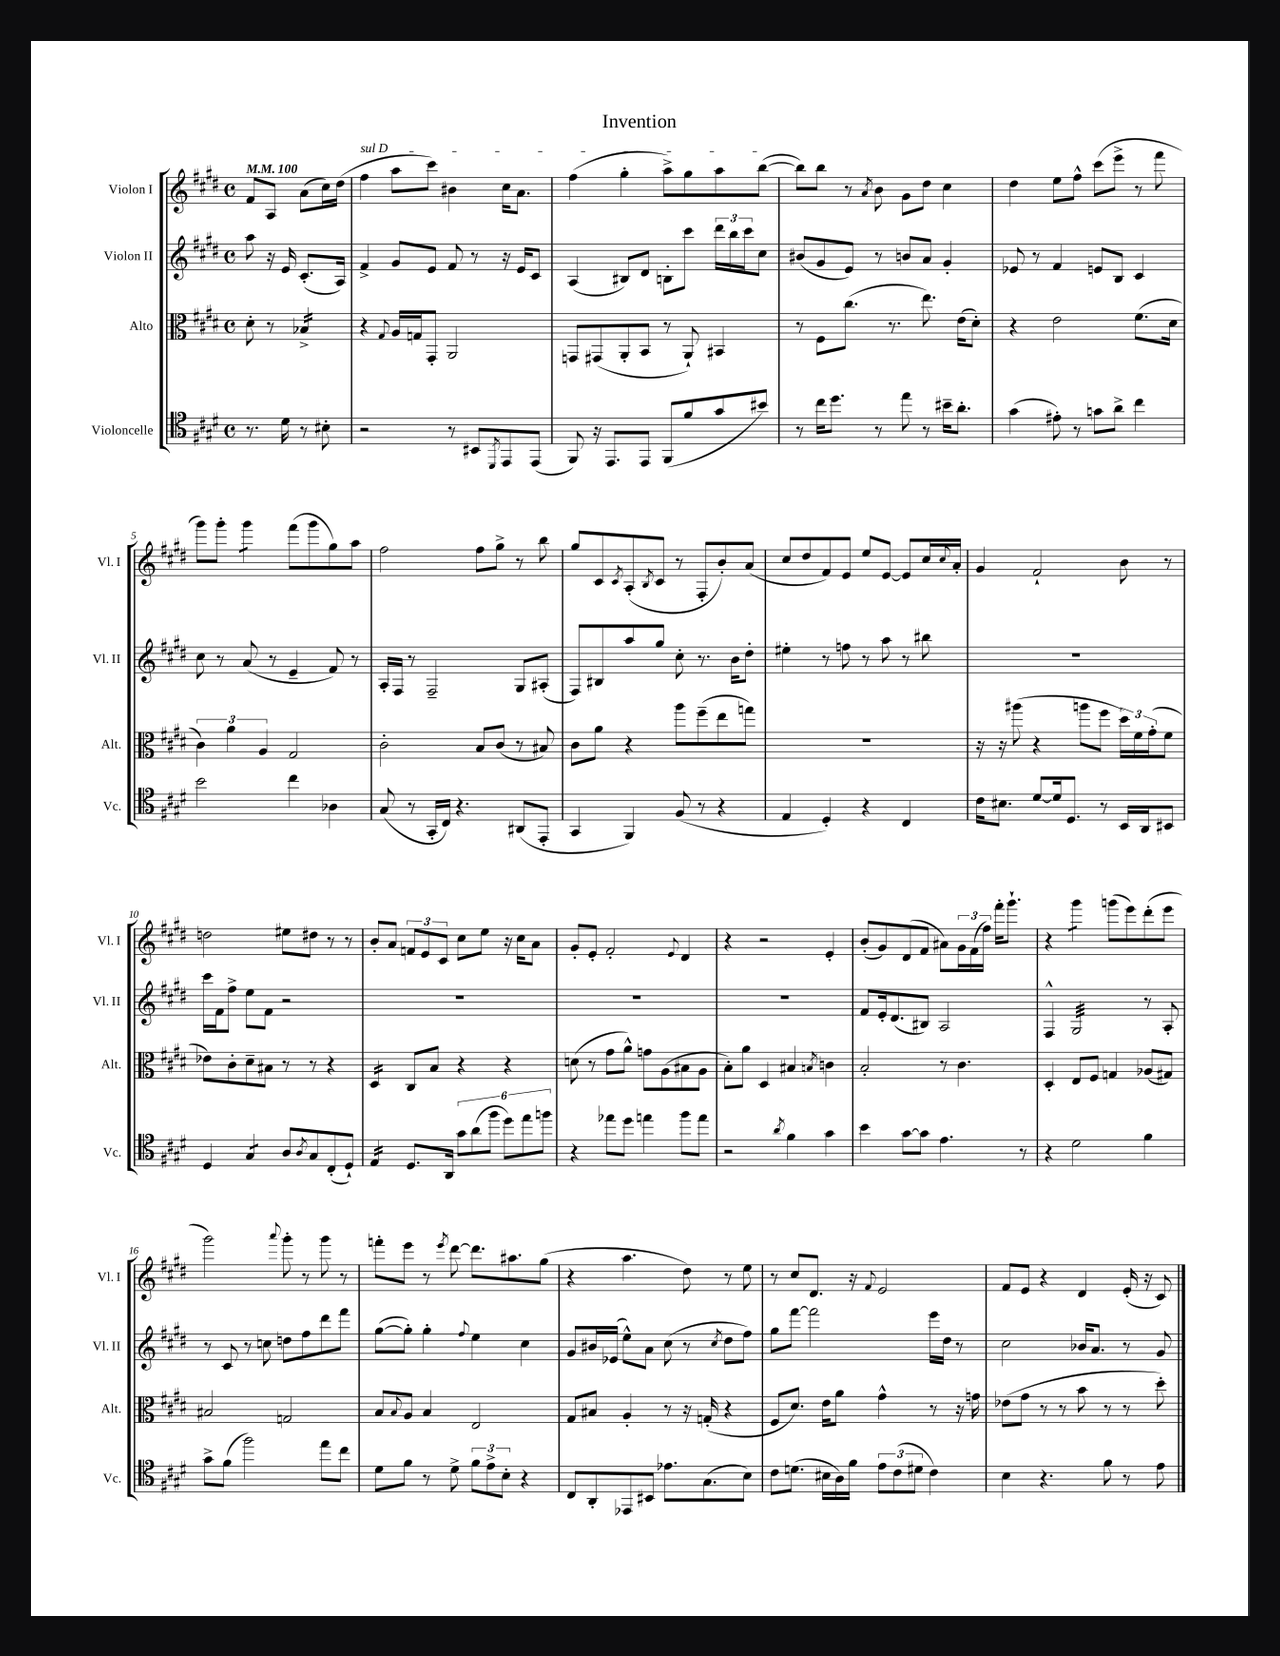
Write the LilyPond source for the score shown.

\header { title = "Invention" }
<<
\new StaffGroup <<
\new Staff = "s0" \with { instrumentName = "Violon I" shortInstrumentName = "Vl. I" } {
    \clef treble \key e \major \defaultTimeSignature \time 4/4 \partial 2 \tempo 4 = 100
    fis'8 a8 a'8( cis''16) dis''16( |
    \once \override TextSpanner.bound-details.left.text = \markup { \italic "sul D" } fis''4\startTextSpan a''8 cis'''8) bis'4 cis''16 a'8. |
    fis''4( gis''4-. a''8->) gis''8 a''8 b''8~\stopTextSpan( |
    b''8) b''8 r8 \acciaccatura { a'8 } b'8 gis'8 dis''8 cis''4 |
    dis''4 e''8 fis''8-^ cis'''8( e'''8-> r8 fis'''8 |
    gis'''8) gis'''8-. gis'''4:8 fis'''8( gis'''8 gis''8) a''8 |
    fis''2 fis''8 gis''8-> r8 b''8 |
    gis''8 cis'8 \acciaccatura { cis'8 } a8-.( \acciaccatura { b8 } cis'8 r8 fis8-. b'8-.) a'8( |
    cis''8 dis''8 fis'8) e'8 e''8 e'8~ e'8 cis''16 \appoggiatura { cis''8 } a'16-. |
    gis'4 fis'2-! b'8 r8 |
    d''2 eis''8 dis''8 r8 r8 |
    b'8-. a'8 \tuplet 3/2 { f'8 e'8 cis'8 } cis''8 e''8 r16 cis''16 a'8 |
    gis'8-. e'8-. fis'2-. \appoggiatura { e'8 } dis'4 |
    r4 r2 e'4-. |
    b'8-.( gis'8) dis'8( fis'8 ais'8) \tuplet 3/2 { gis'16 fis'16( fis''16) } fis'''16-. gis'''8.-! |
    r4 gis'''4:8 g'''8( e'''8) dis'''8-.( e'''8 |
    gis'''2) \appoggiatura { a'''8 } gis'''8-. r8 gis'''8 r8 |
    f'''8-. e'''8 r8 \acciaccatura { e'''8 } dis'''8~ dis'''8. ais''8. gis''8( |
    r4 a''4. dis''8) r8 e''8 |
    r8 cis''8 dis'8. r16 \appoggiatura { fis'8 } e'2 |
    fis'8 e'8 r4 dis'4 e'16-.( r16 cis'8) \bar "|." |
}
\new Staff = "s1" \with { instrumentName = "Violon II" shortInstrumentName = "Vl. II" } {
    \clef treble \key e \major \defaultTimeSignature \time 4/4 \partial 2
    a''8 r16 e'16 cis'8.-.( a16) |
    fis'4-> gis'8 e'8 fis'8 r8 r16 e'16 cis'8 |
    a4( bis8) dis'8 b8-. cis'''8 \tuplet 3/2 { dis'''16 b''16 cis'''16 } cis''8 |
    bis'8( gis'8 e'8) r8 b'8 a'8 gis'4-. |
    ees'8 r8 fis'4 e'8 b8 cis'4 |
    cis''8 r8 a'8( r8 e'4-- fis'8) r8 |
    a16-. fis16 r8 fis2-- gis8 ais8-.( |
    fis8) bis8 a''8 gis''8 cis''8-. r8. b'16 dis''8-. |
    eis''4-. r8 f''8 r8 a''8 r8 bis''8 |
    R1 |
    cis'''16 fis'16 fis''8-> e''8 fis'8 r2 |
    R1 |
    R1 |
    R1 |
    fis'8 e'16-. dis'8.( bis8) a2 |
    fis4-^ gis2:32 r8 a8-. |
    r8 cis'8 r8 c''8 d''8 fis''8 dis'''8 fis'''8 |
    gis''8~( gis''8-.) gis''4-. \appoggiatura { fis''8 } e''4 cis''4 |
    gis'8 bis'16 ees'16( e''8-^) a'8 cis''8( r8 \acciaccatura { cis''8 } dis''8 fis''8) |
    gis''8 fis'''8~ fis'''2 e'''16 dis''16 r8 |
    cis''2 bes'16 a'8. r8 gis'8 \bar "|." |
}
\new Staff = "s2" \with { instrumentName = "Alto" shortInstrumentName = "Alt." } {
    \clef alto \key e \major \defaultTimeSignature \time 4/4 \partial 2
    dis'8-. r8 bes4:16-> |
    r4 \appoggiatura { gis8 } a16 g16 gis,8-. a,2 |
    g,8 gis,8( a,8-. b,8 r8 a,8-!) bis,4 |
    r8 fis8 cis''8.( r8. e''8.) e'16( dis'8-.) |
    r4 e'2 fis'8.( dis'16 |
    \tuplet 3/2 { cis'4) a'4 a4 } gis2 |
    cis'2-. b8 cis'8( r8 bis8) |
    cis'8 a'8 r4 a''8 fis''8--( e''8 g''8) |
    R1 |
    r16 r16 ais''8( r4 a''8 fis''8 \tuplet 3/2 { dis''16) fis'16 gis'16-.( } fis'8 |
    ees'8) cis'8-. dis'8-- bis8 r8 r8 r4 |
    dis4:16 cis8 b8 r4 r4 |
    d'8( r8 gis'8 a'8-^) g'8 a8( bis8 a8 |
    b8-.) a'8 dis4 bis4 \acciaccatura { b8 } c'4 |
    b2-. r8 cis'4. |
    dis4-. e8 fis8 g4 aes8( gis8) |
    bis2 g2 |
    b8 \appoggiatura { b8 } a8 b4 e2 |
    gis8 bis8 a4-. r8 r16 g16-.( r4 |
    fis8 dis'8.) e'16 a'8 gis'4-^ r8 r16 g'16 |
    ees'8( gis'8 r8 r8 b'8 r8 r8 dis''8-.) \bar "|." |
}
\new Staff = "s3" \with { instrumentName = "Violoncelle" shortInstrumentName = "Vc." } {
    \clef tenor \key e \major \defaultTimeSignature \time 4/4 \partial 2
    r8. dis'16 r8 bis8-. |
    r2 r8 bis,8 \acciaccatura { dis,8 } e,8 e,8( |
    fis,8) r16 e,8. e,8 fis,8( fis'8 gis'8 bis'8) |
    r8 cis''16 dis''8. r8 e''8 r8 bis'16-- a'8.-. |
    gis'4( eis'8-.) r8 g'8 a'8-> cis''4 |
    b'2 cis''4 aes4 |
    gis8( r8 gis,16-. cis16) r4. ais,8( e,8-. |
    gis,4 fis,4) fis8( r8 r4 |
    e4 dis4-.) r4 cis4 |
    cis'16 bis8. dis'8~ dis'16 dis8. r8 b,16 a,16 bis,8 |
    dis4 gis4:8 a8 \acciaccatura { a8 } gis8 cis8-.( dis8-!) |
    e4:16 dis8. a,16 \tuplet 6/4 { gis'8 a'8( fis''8 dis''8) e''8 f''8 } |
    r4 ees''8 dis''8 e''4 fis''8 e''8 |
    r2 \acciaccatura { a'8 } fis'4 gis'4 |
    b'4 gis'8~ gis'8 e'4. r8 |
    r4 dis'2 fis'4 |
    gis'8-> fis'8( fis''2) e''8 cis''8 |
    dis'8 fis'8 r8 dis'8-> \tuplet 3/2 { fis'8 e'8-> b8-. } r4 |
    cis8 a,8-. ees,8 bis,8 ees'8. gis8.( b8) |
    cis'8 d'8.( bis16 a16) fis'16 \tuplet 3/2 { e'8 cis'8( dis'8 } cis'4) |
    b4 r4. fis'8 r8 e'8 \bar "|." |
}
>>
>>
